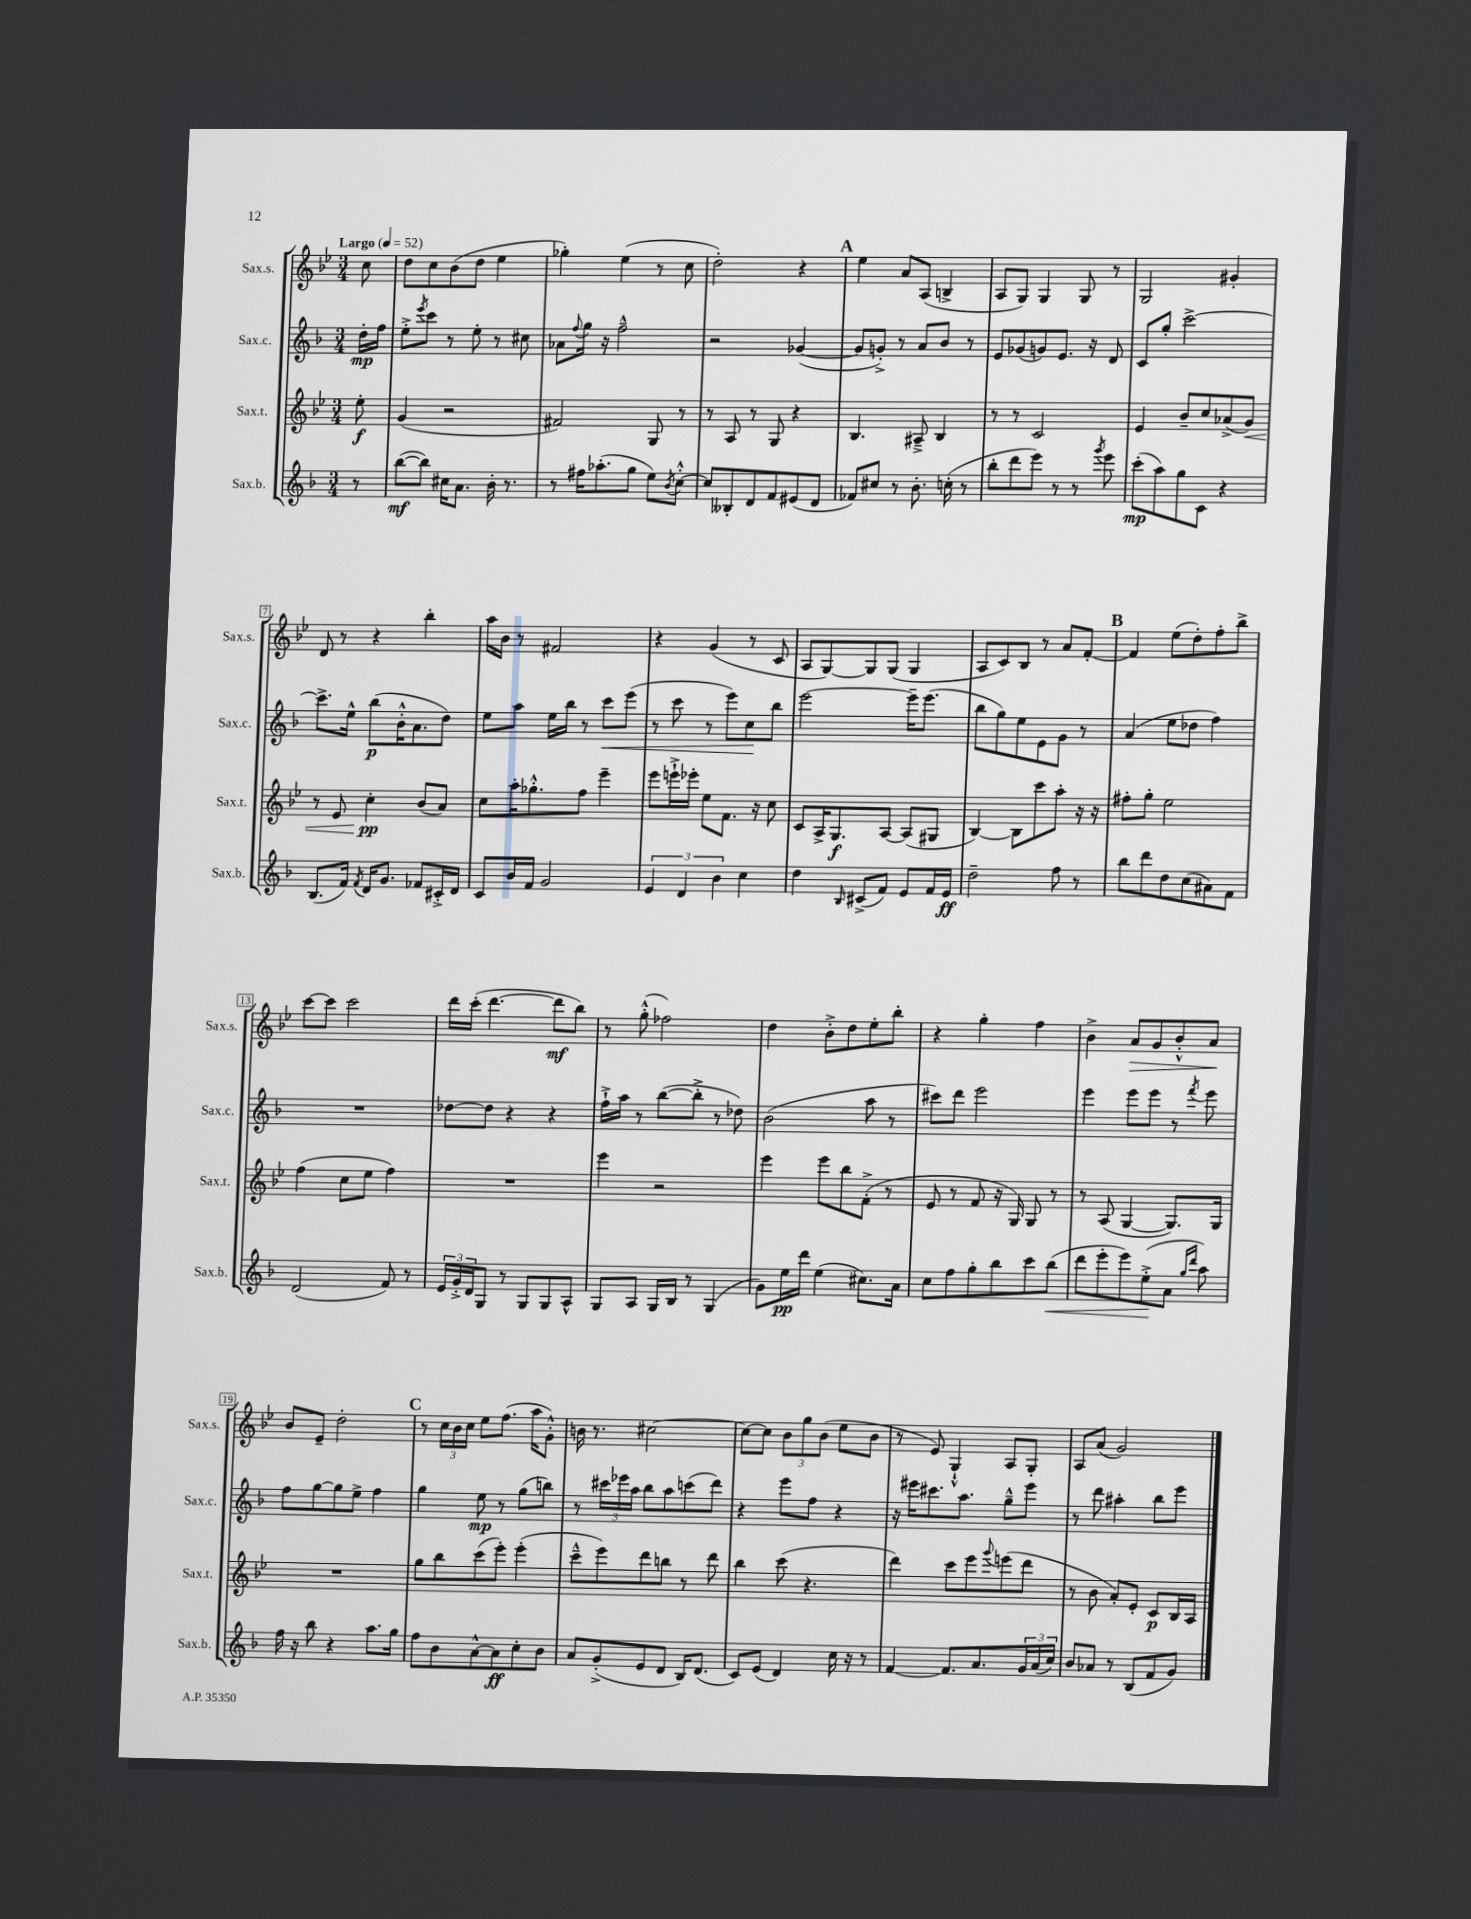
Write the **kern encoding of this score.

**kern	**kern	**kern	**kern
*staff4	*staff3	*staff2	*staff1
*clefG2	*clefG2	*clefG2	*clefG2
*k[b-]	*k[b-e-]	*k[b-]	*k[b-e-]
*M3/4	*M3/4	*M3/4	*M3/4
*MM52	*MM52	*MM52	*MM52
8r	8ee-'\	16dd'\LL	8cc\
.	.	16ff\JJ	.
=	=	=	=
([8bb-\L	(4g/	8ee'^\L	8dd\L
.	.	8qeee/	.
8bb-\]J)	.	8ccc\J	8cc\
16cc#\LK	2r	8r	(8b-\
8.a\J	.	.	.
.	.	8ee'\	8dd\J
16b-'\	.	8r	4ee-\
8.r	.	.	.
.	.	8cc#\	.
=	=	=	=
8r	2f#/)	8a-\L	4gg-'\)
.	.	8qqff/	.
16ff#\LK	.	16gg\Jk	.
(8.aa-'\	.	16r	.
.	.	2ff~^^\	(4ee-\
8gg\J	.	.	.
8ee\L)	8G/	.	8r
8qb-/	.	.	.
[8cc'^^\J	8r	.	8cc\
=	=	=	=
8cc/]L	8r	2r	2dd'\)
8B--'/	8A/	.	.
8d/	8r	.	.
8f/	8G/	.	.
(8e#/	4r	([4g-/	4r
8d/J	.	.	.
=	=	=	=
8f-/L)	4.B-/	8g-/]L	4ee-\
8cc#/J	.	8g'^/J)	.
8r	.	8r	8a/L
8.b-'\	8A#~^/	8a/L	(8A/J
.	4B-/	8b-/J	4B^/
(16cc'\	.	.	.
8r	.	8r	.
=	=	=	=
8bb-'\L	8r	8e/L	8A/L
8ddd\	8r	(8g-/	8G/J)
8eee\J)	2c/	8g/)	4G/
8r	.	8.e/J	.
8r	.	.	8G/
.	.	16r	.
8qggg/	.	.	.
8eee\	.	8d/	8r
=	=	=	=
(8ccc'\L	4e-/	8c/L	2G/
8aa\)	.	8gg'/J	.
8gg\	8b-~/L	[2ccc^\	.
8c\J	8cc/	.	.
4r	(8a-^/	.	4g#'/
.	8g/J)	.	.
=	=	=	=
(8.B-/L	8r	8.ccc^\]L	8d/
.	8e-/	.	8r
16f/Jk)	.	16ee^^\Jk	.
8qf/	.	.	.
16d/LK	4cc'\	(8bb-\L	4r
8.g/J	.	.	.
.	.	16b-'^^\K	.
.	.	8.a\	.
8f-/L	(8b-/L	.	4bb-'\
16c#'^/L	8a/J)	8dd\J)	.
16d/JJ	.	.	.
=	=	=	=
8c/L	8cc\L	8ee\L	16aa\LL
.	.	.	16b-\JJ
16b-/L	16aa'\K	8aa\J	8r
16f/JJ	8.gg-'^^\	.	.
2g/	.	16ee\LL	2f#/
.	.	16bb-\JJ	.
.	8ff\J	8r	.
.	4eee-~\	8ccc\L	.
.	.	(8eee\J	.
=	=	=	=
6e/	8eee-\L	8r	4r
.	16eee`^\L	8ccc\	.
6d/	.	.	.
.	16eee-'\JJ	.	.
.	8ee-\L	8r	(4g/
6b-\	.	.	.
.	8.f\J	8eee\L)	.
4cc\	.	8cc\	8r
.	16r	.	.
.	8cc\	8bb-\J	8c/
=	=	=	=
4dd\	8c/L	[2eee\	8A/L
.	16A^/K	.	[8G/)
.	8.G/	.	.
16qqB-/	.	.	.
(8c#^/L	.	.	8G/]
8f/J)	[8A/J	.	(8G/J
8e/L	(8A/]L	16eee~\]LK	4G/
.	.	(8.eee\J	.
16f/L	8G#/J	.	.
16e/JJ	.	.	.
=	=	=	=
2dd~\	[4B-/)	8bb-\L	8A/L
.	.	8gg\)	8c/)
.	8B-\]L	8ee\	8B-/J
.	8ccc\	8e\	8r
8ff\	8aa'\J	8g\J	8a/L
8r	16r	8r	[8f'/J
.	16r	.	.
=	=	=	=
8bb-\L	8ff#'\L	(4a/	4f/]
8ddd\	8gg'\J	.	.
8dd\	2ee-\	8ee\L	(8ee-\L
(8cc\	.	8dd-\J	8dd'\)
8a#\)	.	4ff\)	8ff'\
8f\J	.	.	8bb-^\J
=	=	=	=
(2d/	(4ff\	2.r	[8ccc\L
.	.	.	8ccc\]J
.	8cc\L	.	2ccc\
.	8ee-\J	.	.
8f/)	4ff\)	.	.
8r	.	.	.
=	=	=	=
24e/LL	2.r	[8dd-\L	16ddd\LL
24g'^/	.	.	.
.	.	.	(16ccc'\JJ
24d/J	.	.	.
8G/J	.	8dd-\]J	[4.ddd\
8r	.	4r	.
8G/L	.	.	.
8G/	.	4r	8ddd\]L
8A^^/J	.	.	8bb-\J)
=	=	=	=
8G/L	4eee-\	16ff`^\LL	8r
.	.	16aa\JJ	.
8A/J	.	8r	(8gg'^^\
16G/LL	2r	([8bb-\L	2ff-\)
16B-/JJ	.	.	.
8r	.	8bb-'^\]J	.
(4G/	.	8r	.
.	.	8dd-\)	.
=	=	=	=
8g\L)	4eee-\	(2b-\	4dd\
16ee\L	.	.	.
16ddd\JJ	.	.	.
(4ee\	8eee-\L	.	8b-'^\L
.	8bb-\	.	8dd\
8.cc#\L)	(8f'^\J	8aa\	8ee-'\
.	8r	8r	8bb-'\J
16a\Jk	.	.	.
=	=	=	=
8cc\L	8e-/	8ccc#\L)	4r
8ff\	8r	8ddd\J	.
8gg'\	8f/	2eee\	4gg'\
8bb-\	16r	.	.
.	16G/)	.	.
8ccc\	8G/	.	4ff\
(8bb-\J	8r	.	.
=	=	=	=
8ddd\L	8r	4eee\	4b-^\
8eee'\	(8A/	.	.
8eee\)	[4G/	8eee\L	8a/L
(8ee'^\	.	8eee\J	8g/
8a\J	8.G/]L)	8r	8b-'^^/
16qqgg/LL	.	.	.
16qqddd/JJ	.	8qfff/	.
8aa\)	.	8eee\	8a/J
.	16G/Jk	.	.
=	=	=	=
16ff\	2.r	8ff\L	8b-/L
16r	.	.	.
8bb-\	.	[8gg\	8e-~/J
4r	.	8gg\]	2dd'\
.	.	8ee^\J	.
8.aa\L	.	4ff\	.
16gg\Jk	.	.	.
=	=	=	=
8ff\L	8gg\L	4gg\	8r
8b-\	8bb-\	.	24cc\LL
.	.	.	24b-\
.	.	.	24cc\JJ
[8a^^\	(8ccc\	8ee\	8ee-\L
8a\]	8eee-'\J)	8r	(8.ff\J
8cc'\	(4eee-'\	(8gg\L	.
.	.	.	16aa\LK
8b-\J	.	8bb\J)	8g'^^\J)
=	=	=	=
8a/L	8ccc~^^\L	8r	16b\
.	.	.	8.r
(8g'^/	8eee-\)	24ccc#\LL	.
.	.	24eee-\	.
.	.	24aa\JJ	.
8e/	8ddd\	8bb-\L	[2cc#\
8d/J	8bb\J	8aa\	.
16B-/LK)	8r	(8ccc\	.
(8.d/J	.	.	.
.	8ddd\	8ddd\J)	.
=	=	=	=
8c/L)	4bb-\	4r	8cc#\_L
(8e/J	.	.	8cc#\]J
4d/)	(8ccc\	8eee\L	12b-\L
.	.	.	12gg\
.	4.r	8ff\J	.
.	.	.	(12b-\J
16cc\	.	4r	8ee-\L
16r	.	.	.
8r	.	.	8b-\J
=	=	=	=
[4f/	4ddd\)	16r	8r
.	.	16eee#\LK	.
.	.	8.ccc#\	8e-/)
8.f/]L	8ccc\L	.	4G`^^/
.	.	8.aa\J	.
.	8eee-\	.	.
8.a/	.	.	.
.	8qqggg/	.	.
.	(8eee\	8gg~^^\L	8A/L
24g/L	8ddd\J	8eee#\J	8G'/J
(24a/	.	.	.
24cc/JJ)	.	.	.
=	=	=	=
8b-/L	8r	8r	8A/L
8a-/J	8b-\	8ddd\	(8a/J
8r	8a'/L)	4aa#'\	2g/)
(8B-/L	8e-'/J	.	.
8f/	8c/L	8bb-\L	.
8g/J)	16B-/L	8eee\J	.
.	16A/JJ	.	.
==	==	==	==
*-	*-	*-	*-
